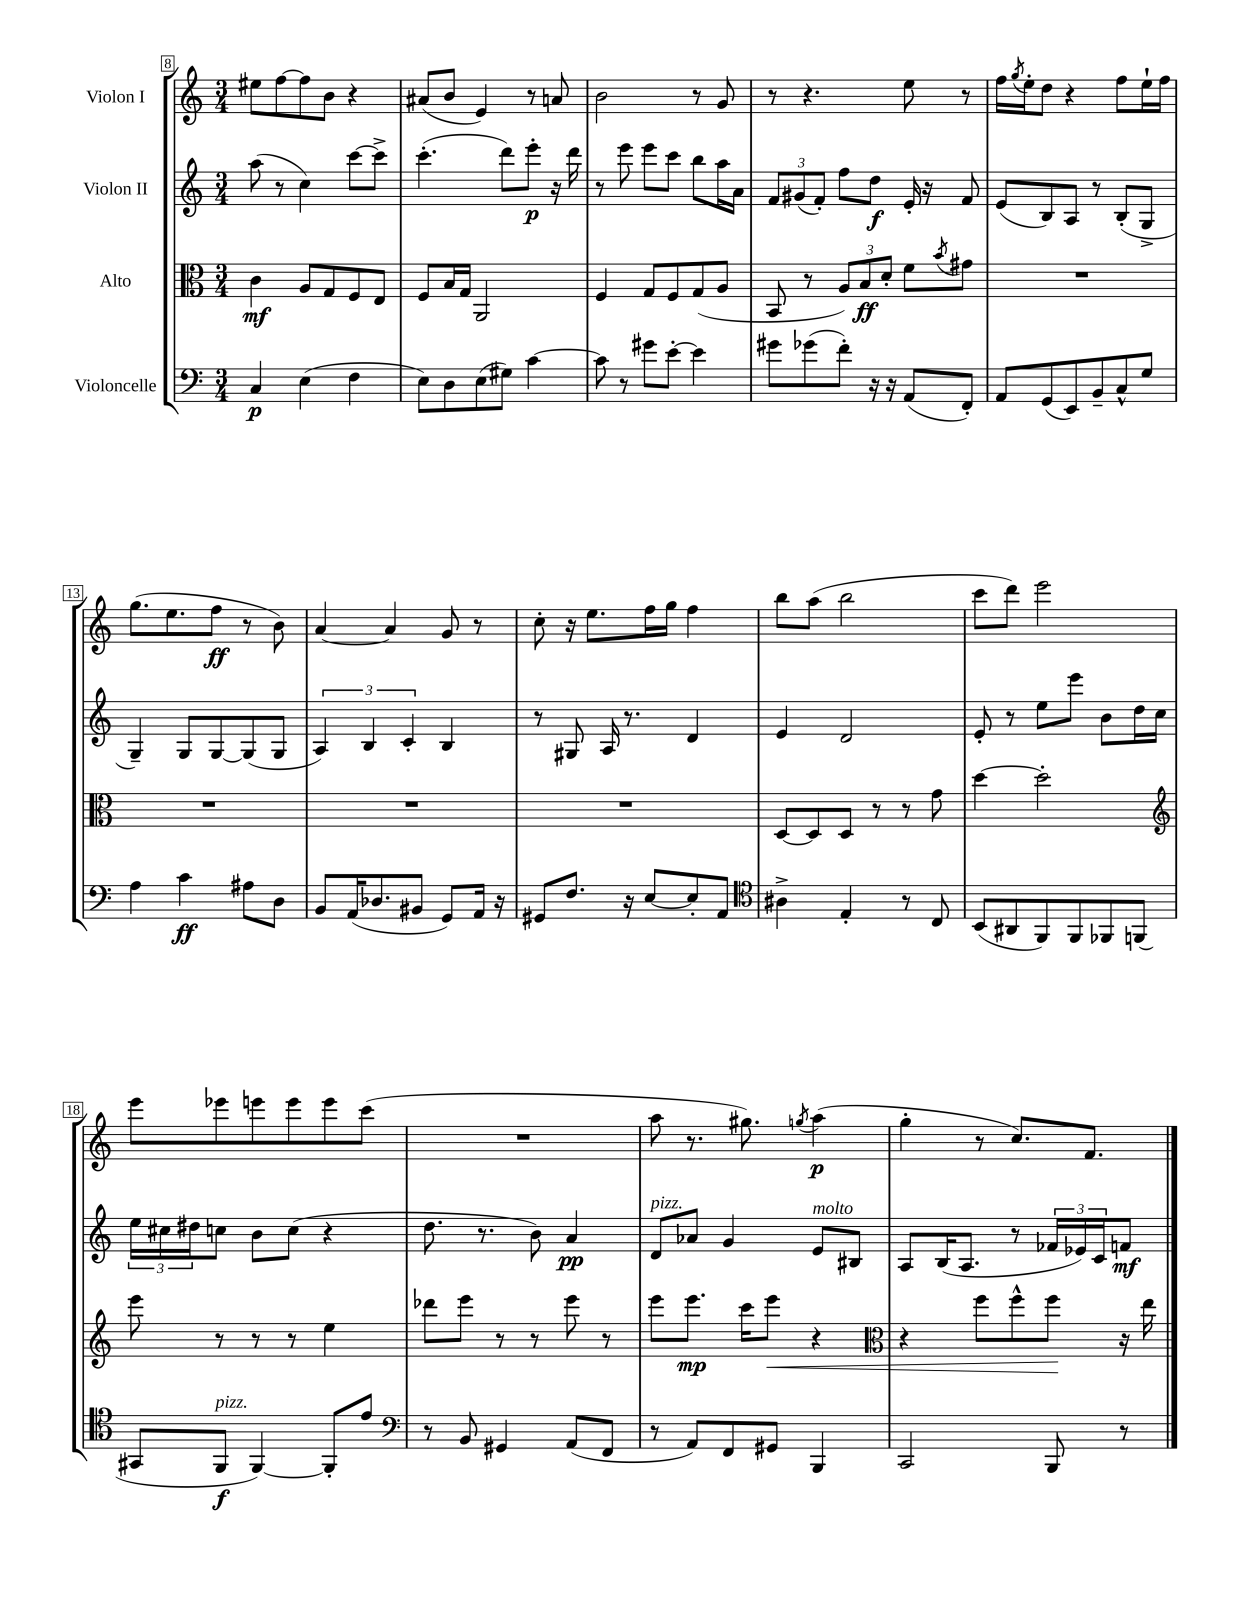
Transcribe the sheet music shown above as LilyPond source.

<<
\new StaffGroup <<
\new Staff = "s0" \with { instrumentName = "Violon I" } {
    \clef treble \key c \major \numericTimeSignature \time 3/4
    eis''8 f''8~ f''8 b'8 r4 |
    ais'8( b'8 e'4) r8 a'8 |
    b'2 r8 g'8 |
    r8 r4. e''8 r8 |
    f''16 \acciaccatura { g''8 } e''16-. d''8 r4 f''8 e''16-! f''16 |
    g''8.( e''8. f''8\ff r8 b'8) |
    a'4~ a'4 g'8 r8 |
    c''8-. r16 e''8. f''16 g''16 f''4 |
    b''8 a''8( b''2 |
    c'''8 d'''8) e'''2 |
    e'''8 ees'''8 e'''8 e'''8 e'''8 c'''8( |
    R2. |
    a''8 r8. gis''8.) \acciaccatura { g''8 } a''4\p( |
    g''4-. r8 c''8.) f'8. \bar "|." |
}
\new Staff = "s1" \with { instrumentName = "Violon II" } {
    \clef treble \key c \major \numericTimeSignature \time 3/4
    a''8( r8 c''4) c'''8~ c'''8-> |
    c'''4.-.( d'''8) e'''8-.\p r16 d'''16 |
    r8 e'''8 e'''8 c'''8 b''8 a''16 a'16 |
    \tuplet 3/2 { f'8 gis'8( f'8-.) } f''8 d''8\f e'16-. r16 f'8 |
    e'8( b8) a8 r8 b8-.( g8-> |
    g4--) g8 g8~ g8( g8 |
    \tuplet 3/2 { a4) b4 c'4-. } b4 |
    r8 gis8 a16 r8. d'4 |
    e'4 d'2 |
    e'8-. r8 e''8 e'''8 b'8 d''16 c''16 |
    \tuplet 3/2 { e''16 cis''16 dis''16 } c''8 b'8 c''8( r4 |
    d''8. r8. b'8) a'4\pp |
    d'8^\markup { \italic "pizz." } aes'8 g'4 e'8^\markup { \italic "molto" } bis8 |
    a8 b16( a8. r8 \tuplet 3/2 { fes'16 ees'16) c'16 } f'8\mf \bar "|." |
}
\new Staff = "s2" \with { instrumentName = "Alto" } {
    \clef alto \key c \major \numericTimeSignature \time 3/4
    c'4\mf a8 g8 f8 e8 |
    f8 b16 g16 a,2 |
    f4 g8 f8 g8( a8 |
    b,8 r8 \tuplet 3/2 { a8) b8\ff d'8-. } f'8 \acciaccatura { b'8 } gis'8 |
    R2. |
    R2. |
    R2. |
    R2. |
    d8~ d8 d8 r8 r8 g'8 |
    d''4~ d''2-. |
    \clef treble e'''8 r8 r8 r8 e''4 |
    des'''8 e'''8 r8 r8 e'''8 r8 |
    e'''8 e'''8.\mp c'''16 e'''8\< r4 |
    \clef alto r4 f''8 f''8-^ f''8\! r16 e''16 \bar "|." |
}
\new Staff = "s3" \with { instrumentName = "Violoncelle" } {
    \clef bass \key c \major \numericTimeSignature \time 3/4
    c4\p e4( f4 |
    e8) d8 e8( gis8) c'4~ |
    c'8 r8 gis'8 e'8~-. e'4 |
    gis'8 ges'8( f'8-.) r16 r16 a,8( f,8-.) |
    a,8 g,8( e,8) b,8-- c8-^ g8 |
    a4 c'4\ff ais8 d8 |
    b,8 a,16( des8. bis,8 g,8) a,16 r16 |
    gis,8 f8. r16 e8~ e8-. a,8 |
    \clef tenor ais4-> e4-. r8 c8 |
    b,8( ais,8 f,8) f,8 fes,8 f,8( |
    gis,8 f,8\f^\markup { \italic "pizz." } f,4~) f,8-. e'8 |
    \clef bass r8 b,8 gis,4 a,8( f,8 |
    r8 a,8) f,8 gis,8 b,,4 |
    c,2 b,,8 r8 \bar "|." |
}
>>
>>
\layout { \context { \Score currentBarNumber = #8 \override BarNumber.stencil = #(make-stencil-boxer 0.1 0.3 ly:text-interface::print) } }
